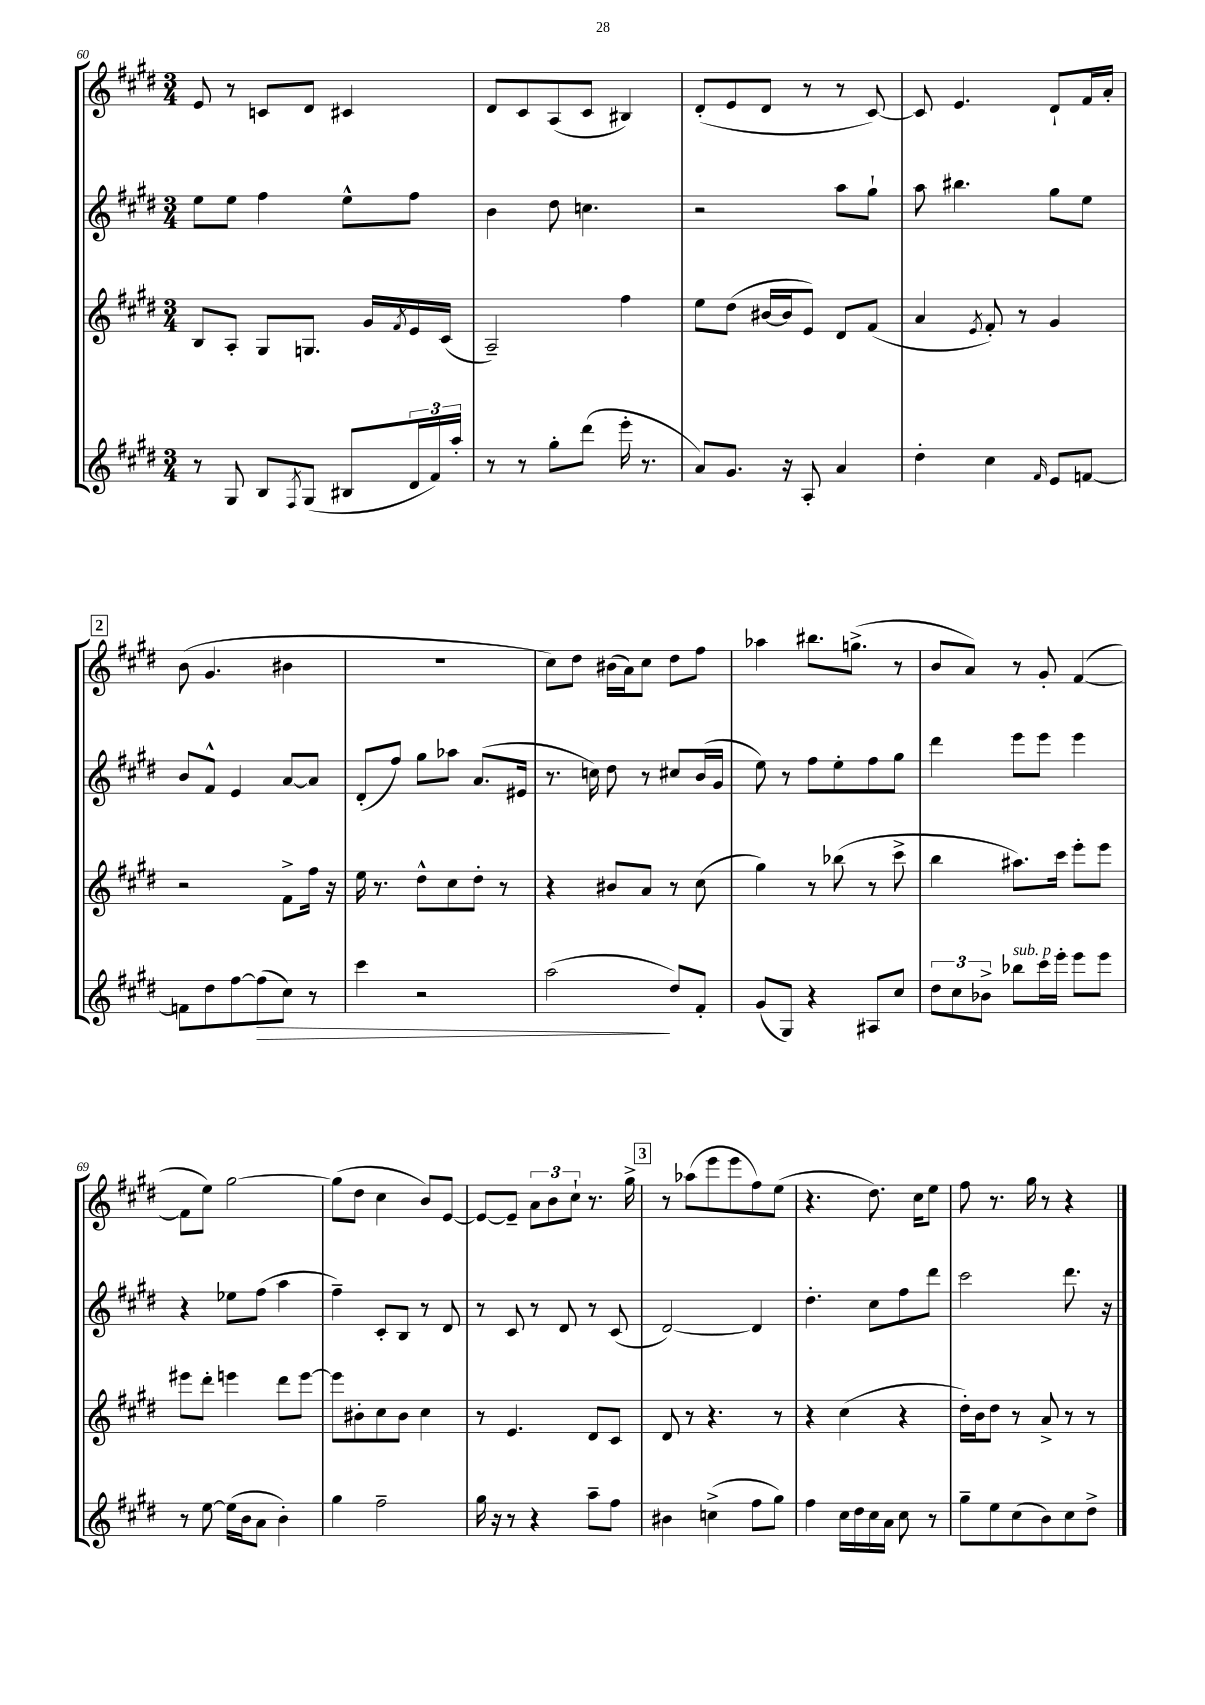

**kern	**kern	**kern	**kern
*staff4	*staff3	*staff2	*staff1
*clefG2	*clefG2	*clefG2	*clefG2
*k[f#c#g#d#]	*k[f#c#g#d#]	*k[f#c#g#d#]	*k[f#c#g#d#]
*M3/4	*M3/4	*M3/4	*M3/4
8r	8B	8ee	8e
8G#	8A'	8ee	8r
8B	8G#	4ff#	8c
8qF#	.	.	.
(8G#	8.G	.	8d#
8B#	.	8ee^^	4c#
.	16g#	.	.
.	8qf#	.	.
24d#	16e	8ff#	.
24f#)	.	.	.
.	(16c#	.	.
24aa'	.	.	.
=	=	=	=
8r	2A~)	4b	8d#
8r	.	.	8c#
8gg#'	.	8dd#	(8A
(8ddd#	.	4.cc	8c#
16eee'	4ff#	.	4B#)
8.r	.	.	.
=	=	=	=
8a)	8ee	2r	(8d#'
8.g#	(8dd#	.	8e
.	[16b#	.	8d#
16r	16b#]	.	.
8A'	8e)	.	8r
4a	8d#	8aa	8r
.	(8f#	8gg#`	[8c#)
=	=	=	=
4dd#'	4a	8aa	8c#]
.	.	4.bb#	4.e
.	8qe	.	.
4cc#	8f#')	.	.
.	8r	.	.
16qqf#	.	.	.
8e	4g#	8gg#	8d#`
[8f	.	8ee	16f#
.	.	.	16a'
=	=	=	=
8f]	2r	8b	(8b
8dd#	.	8f#^^	4.g#
[8ff#	.	4e	.
(8ff#]	.	.	.
8cc#)	8f#^	[8a	4b#
8r	16ff#	8a]	.
.	16r	.	.
=	=	=	=
4ccc#	16ee	(8d#'	2.r
.	8.r	.	.
.	.	8ff#)	.
2r	8dd#^^	8gg#	.
.	8cc#	8aa-	.
.	8dd#'	(8.a	.
.	8r	.	.
.	.	16e#	.
=	=	=	=
(2aa	4r	8.r	8cc#)
.	.	.	8dd#
.	.	16cc)	.
.	8b#	8dd#	(16b#
.	.	.	16a)
.	8a	8r	8cc#
8dd#)	8r	8cc#	8dd#
8f#'	(8cc#	(16b	8ff#
.	.	16g#	.
=	=	=	=
(8g#	4gg#)	8ee)	4aa-
8G#)	.	8r	.
4r	8r	8ff#	8.bb#
.	(8bb-	8ee'	.
.	.	.	(8.gg^
8A#	8r	8ff#	.
8cc#	8ccc#^	8gg#	8r
=	=	=	=
12dd#	4bb	4ddd#	8b
12cc#	.	.	.
.	.	.	8a)
12b-^	.	.	.
8bb-	8.aa#)	8eee	8r
16ccc#	.	8eee	8g#'
16eee'	16ccc#	.	.
8eee	8eee'	4eee	([4f#
8eee	8eee	.	.
=	=	=	=
8r	8eee#	4r	8f#]
[8ee	8ddd#'	.	8ee)
(16ee]	4eee	8ee-	[2gg#
16b	.	.	.
8a	.	(8ff#	.
4b')	8ddd#	4aa	.
.	[8eee	.	.
=	=	=	=
4gg#	8eee]	4ff#~)	(8gg#]
.	8b#'	.	8dd#
2ff#~	8cc#	8c#'	4cc#
.	8b#	8B	.
.	4cc#	8r	8b)
.	.	8d#	[8e
=	=	=	=
16gg#	8r	8r	8e_
16r	.	.	.
8r	4.e	8c#	8e~]
4r	.	8r	12a
.	.	.	12b
.	.	8d#	.
.	.	.	12cc#`
8aa~	8d#	8r	8.r
8ff#	8c#	(8c#	.
.	.	.	16gg#^
=	=	=	=
4b#	8d#	[2d#)	8r
.	8r	.	(8aa-
(4cc^	4.r	.	8eee
.	.	.	8eee
8ff#	.	4d#]	8ff#)
8gg#)	8r	.	(8ee
=	=	=	=
4ff#	4r	4.dd#'	4.r
16cc#	(4cc#	.	.
16dd#	.	.	.
16cc#	.	8cc#	8.dd#)
16a	.	.	.
8cc#	4r	8ff#	.
.	.	.	16cc#
8r	.	8ddd#	8ee
=	=	=	=
8gg#~	16dd#')	2ccc#	8ff#
.	16b	.	.
8ee	8dd#	.	8.r
(8cc#	8r	.	.
.	.	.	16gg#
8b)	8a^	.	8r
8cc#	8r	8.ddd#	4r
8dd#^	8r	.	.
.	.	16r	.
==	==	==	==
*-	*-	*-	*-
